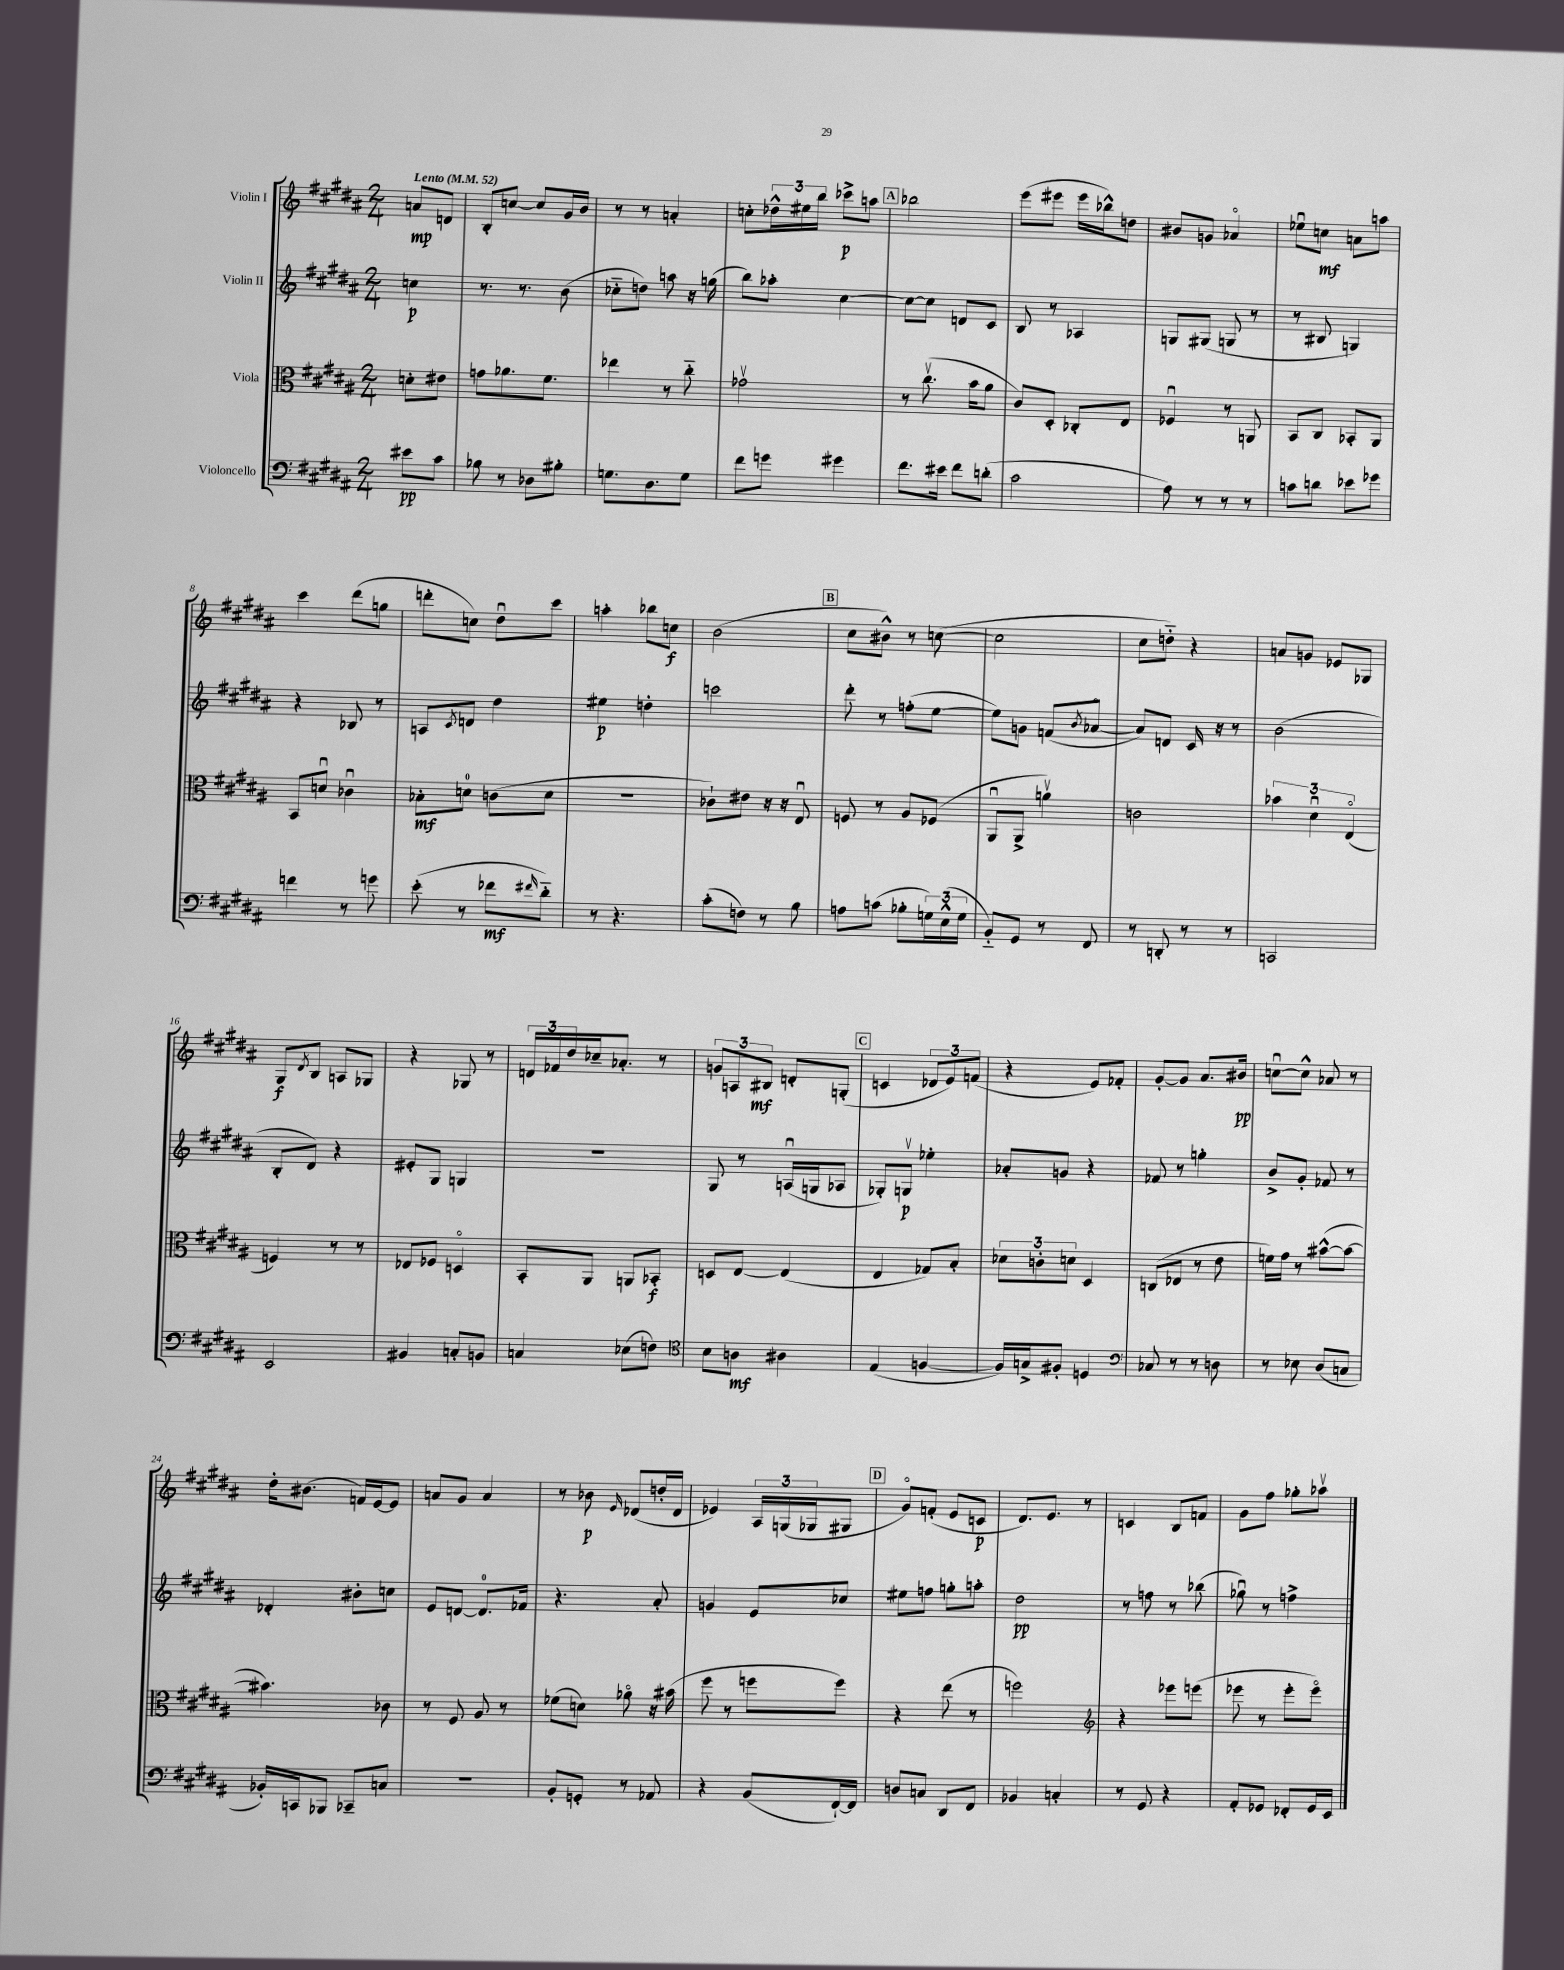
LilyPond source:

<<
\new StaffGroup <<
\new Staff = "s0" \with { instrumentName = "Violin I" } {
    \clef treble \key b \major \numericTimeSignature \time 2/4 \partial 4 \tempo "Lento" 4 = 52
    a'8\mp d'8 |
    b8-. c''8~ c''8 gis'16 b'16 |
    r8 r8 a'4-. |
    c''8-. \tuplet 3/2 { des''16-^ eis''16 b''16 } ces'''8->\p a''8 |
    \mark \markup { \box "A" } bes''2 |
    e'''8( eis'''8 eis'''16 bes''16-^) d''8 |
    bis'8 g'8 aes'4\flageolet |
    ees''8\downbow c''8\mf a'8 a''8 |
    cis'''4 dis'''8( g''8 |
    d'''8-. c''8) dis''8\downbow cis'''8 |
    a''4-. bes''8 c''8\f |
    b'2( |
    \mark \markup { \box "B" } cis''8 bis'8-^) r8 c''8~( |
    c''2 |
    cis''8 d''8-_) r4 |
    a'8 g'8 ees'8 ges8 |
    gis8\f \acciaccatura { dis'8 } b8 a8 ges8 |
    r4 ges8 r8 |
    \tuplet 3/2 { d'16 fes'16 dis''16 } ces''16-- aes'8.-. r8 |
    \tuplet 3/2 { g'8 a8 bis8\mf } d'8-. g8-.( |
    \mark \markup { \box "C" } c'4 \tuplet 3/2 { des'8 e'8) f'8( } |
    r4 e'8) fes'8-. |
    gis'8~-. gis'8 ais'8. bis'16\pp |
    c''8~\downbow c''8-^ aes'8 r8 |
    dis''16-. bis'8.( f'16) e'16~ e'8 |
    a'8 gis'8 a'4 |
    r8 bes'8\p \grace { e'16 } des'8( d''16-. des'16 |
    ees'4) \tuplet 3/2 { ais16 g16( ges16 } gis8 |
    \mark \markup { \box "D" } gis'8\flageolet) f'8-.( e'8 c'8\p |
    dis'8.) e'8. r8 |
    c'4 b8 f'8 |
    gis'8 fis''8 ges''8-. aes''8\upbow \bar "|." |
}
\new Staff = "s1" \with { instrumentName = "Violin II" } {
    \clef treble \key b \major \numericTimeSignature \time 2/4 \partial 4
    c''4\p |
    r8. r8. b'8( |
    ces''8-_ d''8) a''8 r16 g''16( |
    b''8) aes''8-. cis''4~ |
    \mark \markup { \box "A" } cis''8~ cis''8 d'8 cis'8 |
    b8 r8 aes4 |
    g8 gis8( g8 r8 |
    r8 bis8 g4) |
    r4 bes8 r8 |
    a8 \acciaccatura { cis'8 } d'8 dis''4 |
    eis''4\p d''4-. |
    c'''2 |
    \mark \markup { \box "B" } dis'''8-. r8 f''8-.( e''8~ |
    e''8) g'8 f'8( \acciaccatura { b'8 } aes'8~\flageolet |
    aes'8) d'8 cis'16 r16 r8 |
    b'2( |
    b8-. dis'8) r4 |
    eis'8-. gis8 g4 |
    R2 |
    gis8 r8 a16\downbow( g16 aes8 |
    \mark \markup { \box "C" } ges8-.) g8\upbow\p ees''4-. |
    aes'8-. g'8 r4 |
    fes'8 r8 g''4-. |
    b'8-> gis'8-. fes'8 r8 |
    des'4-. bis'8-. c''8 |
    e'8 d'8~ d'8.-0 fes'16 |
    r4. ais'8-. |
    g'4 e'8 ces''8 |
    \mark \markup { \box "D" } eis''8 f''8 g''8-. a''8-. |
    dis''2\pp |
    r8 f''8 r8 bes''8( |
    ges''8\downbow) r8 f''4-> \bar "|." |
}
\new Staff = "s2" \with { instrumentName = "Viola" } {
    \clef alto \key b \major \numericTimeSignature \time 2/4 \partial 4
    d'8-. eis'8 |
    g'8 aes'8. fis'8. |
    ees''4 r8 cis''8-_ |
    ges'2\upbow |
    \mark \markup { \box "A" } r8 cis''8.\upbow( b'16 ais'8 |
    cis'8) dis8-. ces8-. e8 |
    fes4\downbow r8 a,8 |
    b,8 cis8 bes,8-. ais,8 |
    b,8 d'8\downbow ces'4\downbow |
    bes8-.\mf d'8-0 c'8( d'8 |
    r2 |
    ces'8-!) eis'8 r16 r16 e8\downbow |
    \mark \markup { \box "B" } f8 r8 ais8 fes8( |
    ais,8\downbow ais,8-> a'4\upbow) |
    c'2 |
    \tuplet 3/2 { bes'4 dis'4\downbow e4\flageolet( } |
    f4) r8 r8 |
    ees8 fes8 d4\flageolet |
    b,8-. ais,8 a,8 bes,8-.\f |
    d8 e8~ e4( |
    \mark \markup { \box "C" } e4 ges8) b8-. |
    \tuplet 3/2 { des'8 c'8-. d'8 } dis4 |
    c8( ees8 r8 e'8 |
    f'16) gis'16 r8 bis'8~-^( bis'8~ |
    bis'4.) ces'8 |
    r8 fis8 ais8 r8 |
    fes'8( d'8) aes'8\flageolet r16 bis'16( |
    fis''8 r8 f''8 f''8) |
    \mark \markup { \box "D" } r4 e''8( r8 |
    f''2) |
    \clef treble r4 ees'''8 e'''8( |
    ees'''8 r8 ees'''8-. ees'''8\flageolet) \bar "|." |
}
\new Staff = "s3" \with { instrumentName = "Violoncello" } {
    \clef bass \key b \major \numericTimeSignature \time 2/4 \partial 4
    eis'8\pp cis'8 |
    bes8 r8 des8 bis8-. |
    g8. dis8. g8 |
    fis'8 g'8 gis'4 |
    \mark \markup { \box "A" } fis'8. eis'16 fis'8 d'8-.( |
    cis'2 |
    ais8) r8 r8 r8 |
    c'8 d'8 ees'8 ges'8 |
    f'4 r8 g'8 |
    e'8-.( r8 fes'8\mf \grace { fis'16 } dis'8-_) |
    r8 r4. |
    cis'8-.( f8) r8 b8 |
    \mark \markup { \box "B" } a8 c'8( bes8-. \tuplet 3/2 { g16) e16-^( g16 } |
    b,8-_) gis,8 r8 fis,8 |
    r8 d,8-. r8 r8 |
    c,2 |
    e,2 |
    bis,4 c8-. b,8 |
    c4 ees8( f8) |
    \clef tenor b8 a8\mf ais4 |
    \mark \markup { \box "C" } e4( f4~ |
    f16) g16-> fis8-. d4 |
    \clef bass ces8 r8 r8 d8 |
    r8 ees8 dis8( c8 |
    bes,16-.) c,16 bes,,8 ces,8-- c8 |
    R2 |
    b,8-. g,8-. r8 aes,8 |
    r4 b,8( fis,16~-!) fis,16 |
    \mark \markup { \box "D" } d8 c8 dis,8 fis,8 |
    bes,4 c4-. |
    r8 gis,8 r4 |
    ais,8-. ges,8 fes,8-. ges,16 e,16 \bar "|." |
}
>>
>>
